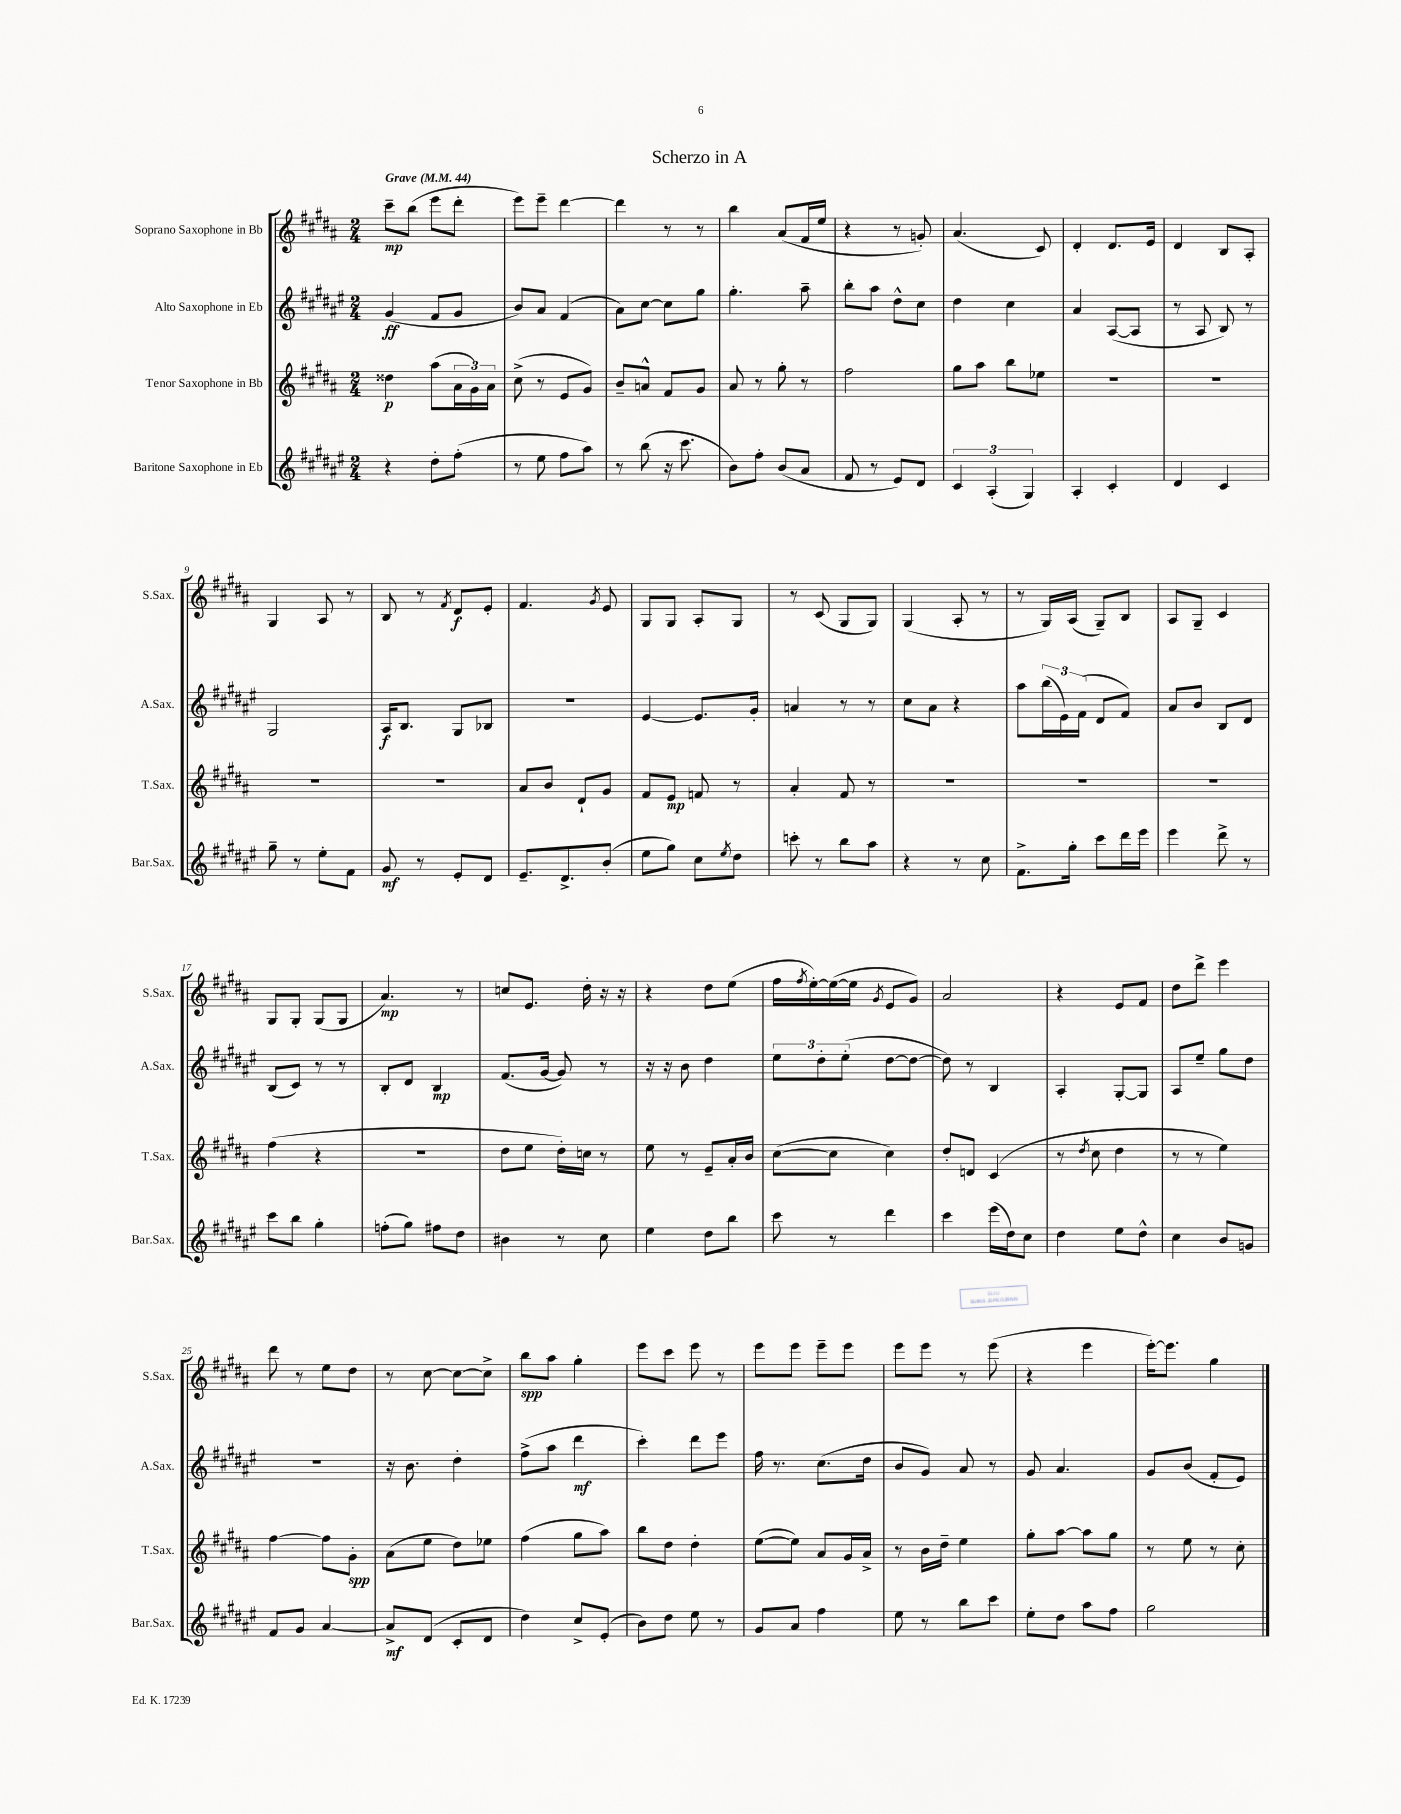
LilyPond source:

\header { title = "Scherzo in A" }
<<
\new StaffGroup <<
\new Staff = "s0" \with { instrumentName = "Soprano Saxophone in Bb" shortInstrumentName = "S.Sax." } {
    \clef treble \key b \major \numericTimeSignature \time 2/4 \tempo "Grave" 4 = 44
    cis'''8--\mp b''8( e'''8 dis'''8-. |
    e'''8) e'''8-- dis'''4~ |
    dis'''4 r8 r8 |
    b''4 ais'8( fis'16 e''16 |
    r4 r8 g'8-.) |
    ais'4.( cis'8) |
    dis'4-. dis'8. e'16 |
    dis'4 b8 ais8-. |
    gis4 ais8 r8 |
    b8 r8 \acciaccatura { fis'8 } dis'8\f e'8-. |
    fis'4. \acciaccatura { gis'8 } e'8 |
    gis8 gis8 ais8-. gis8 |
    r8 cis'8( gis8 gis8) |
    gis4( ais8-. r8 |
    r8 gis16) ais16( gis8--) b8 |
    ais8 gis8-- cis'4 |
    gis8 gis8-. gis8( gis8 |
    ais'4.\mp) r8 |
    c''8 e'8. dis''16-. r16 r16 |
    r4 dis''8 e''8( |
    fis''16 \acciaccatura { fis''8 } e''16~-.) e''16~( e''16 \acciaccatura { gis'8 } e'8 gis'8) |
    ais'2 |
    r4 e'8 fis'8 |
    dis''8 dis'''8-> e'''4 |
    dis'''8 r8 e''8 dis''8 |
    r8 cis''8~ cis''8~ cis''8-> |
    b''8\spp ais''8 gis''4-. |
    e'''8 cis'''8 e'''8 r8 |
    e'''8 e'''8 e'''8-- e'''8 |
    e'''8 e'''8 r8 e'''8( |
    r4 e'''4 |
    e'''16~-.) e'''8. gis''4 \bar "|." |
}
\new Staff = "s1" \with { instrumentName = "Alto Saxophone in Eb" shortInstrumentName = "A.Sax." } {
    \clef treble \key fis \major \numericTimeSignature \time 2/4
    gis'4\ff( fis'8 gis'8 |
    b'8) ais'8 fis'4( |
    ais'8) cis''8~ cis''8 gis''8 |
    gis''4.-. ais''8-- |
    b''8-. ais''8 dis''8-^ cis''8 |
    dis''4 cis''4 |
    ais'4 ais8~( ais8 |
    r8 ais8 b8) r8 |
    gis2 |
    ais16\f b8. gis8 bes8 |
    r2 |
    eis'4~ eis'8. gis'16-. |
    a'4 r8 r8 |
    cis''8 ais'8 r4 |
    ais''8 \tuplet 3/2 { b''16( eis'16) fis'16( } dis'8 fis'8) |
    ais'8 b'8 b8 dis'8 |
    b8( cis'8) r8 r8 |
    b8-. dis'8 b4\mp |
    fis'8.( gis'16~ gis'8) r8 |
    r16 r16 b'8 dis''4 |
    \tuplet 3/2 { eis''8 dis''8-. eis''8-.( } dis''8~ dis''8~ |
    dis''8) r8 b4 |
    ais4-. gis8~-. gis8 |
    ais8 eis''8-- gis''8 dis''8 |
    R2 |
    r16 b'8. dis''4-. |
    fis''8->( ais''8 dis'''4\mf |
    cis'''4-.) dis'''8 eis'''8 |
    fis''16 r8. cis''8.( dis''16 |
    b'8 gis'8) ais'8 r8 |
    gis'8 ais'4. |
    gis'8 b'8( fis'8-. eis'8) \bar "|." |
}
\new Staff = "s2" \with { instrumentName = "Tenor Saxophone in Bb" shortInstrumentName = "T.Sax." } {
    \clef treble \key b \major \numericTimeSignature \time 2/4
    disis''4\p ais''8( \tuplet 3/2 { ais'16 gis'16) ais'16 } |
    cis''8->( r8 e'8 gis'8) |
    b'8-- a'8-^ fis'8 gis'8 |
    ais'8 r8 gis''8-. r8 |
    fis''2 |
    gis''8 ais''8 b''8 ees''8 |
    R2 |
    R2 |
    R2 |
    R2 |
    ais'8 b'8 dis'8-! gis'8 |
    fis'8 e'8\mp f'8 r8 |
    ais'4-. fis'8 r8 |
    R2 |
    R2 |
    R2 |
    fis''4( r4 |
    R2 |
    dis''8 e''8 dis''16-.) c''16 r8 |
    e''8 r8 e'8-- ais'16-. b'16 |
    cis''8~( cis''8 cis''4) |
    dis''8-. d'8 cis'4( |
    r8 \acciaccatura { dis''8 } cis''8 dis''4 |
    r8 r8 e''4) |
    fis''4~ fis''8 gis'8-.\spp |
    ais'8( e''8 dis''8) ees''8 |
    fis''4( gis''8 ais''8) |
    b''8 dis''8 dis''4-. |
    e''8~( e''8) ais'8 gis'16 ais'16-> |
    r8 b'16 dis''16-- e''4 |
    gis''8-. ais''8~ ais''8 gis''8 |
    r8 e''8 r8 cis''8-. \bar "|." |
}
\new Staff = "s3" \with { instrumentName = "Baritone Saxophone in Eb" shortInstrumentName = "Bar.Sax." } {
    \clef treble \key fis \major \numericTimeSignature \time 2/4
    r4 dis''8-. fis''8-.( |
    r8 eis''8 fis''8 ais''8) |
    r8 b''8( r16 cis'''8. |
    b'8) fis''8-. b'8( ais'8 |
    fis'8 r8 eis'8) dis'8 |
    \tuplet 3/2 { cis'4 ais4-.( gis4) } |
    ais4-. cis'4-. |
    dis'4 cis'4 |
    gis''8-- r8 eis''8-. fis'8 |
    gis'8\mf r8 eis'8-. dis'8 |
    eis'8.-- dis'8.-> b'8-.( |
    eis''8 gis''8) cis''8 \acciaccatura { eis''8 } dis''8 |
    c'''8-. r8 b''8 ais''8 |
    r4 r8 cis''8 |
    fis'8.-> gis''16-. cis'''8 dis'''16 eis'''16 |
    eis'''4 dis'''8-> r8 |
    cis'''8 b''8 gis''4-. |
    f''8-.( gis''8) fis''8 dis''8 |
    bis'4 r8 cis''8 |
    eis''4 dis''8 b''8 |
    cis'''8 r8 dis'''4 |
    cis'''4 eis'''16( dis''16) cis''8 |
    dis''4 eis''8 dis''8-^ |
    cis''4 b'8 g'8 |
    fis'8 gis'8 ais'4~ |
    ais'8->\mf dis'8( cis'8-. dis'8 |
    dis''4) cis''8-> eis'8-.( |
    b'8) dis''8 eis''8 r8 |
    gis'8 ais'8 fis''4 |
    eis''8 r8 b''8 cis'''8 |
    eis''8-. dis''8 ais''8 fis''8 |
    gis''2 \bar "|." |
}
>>
>>
